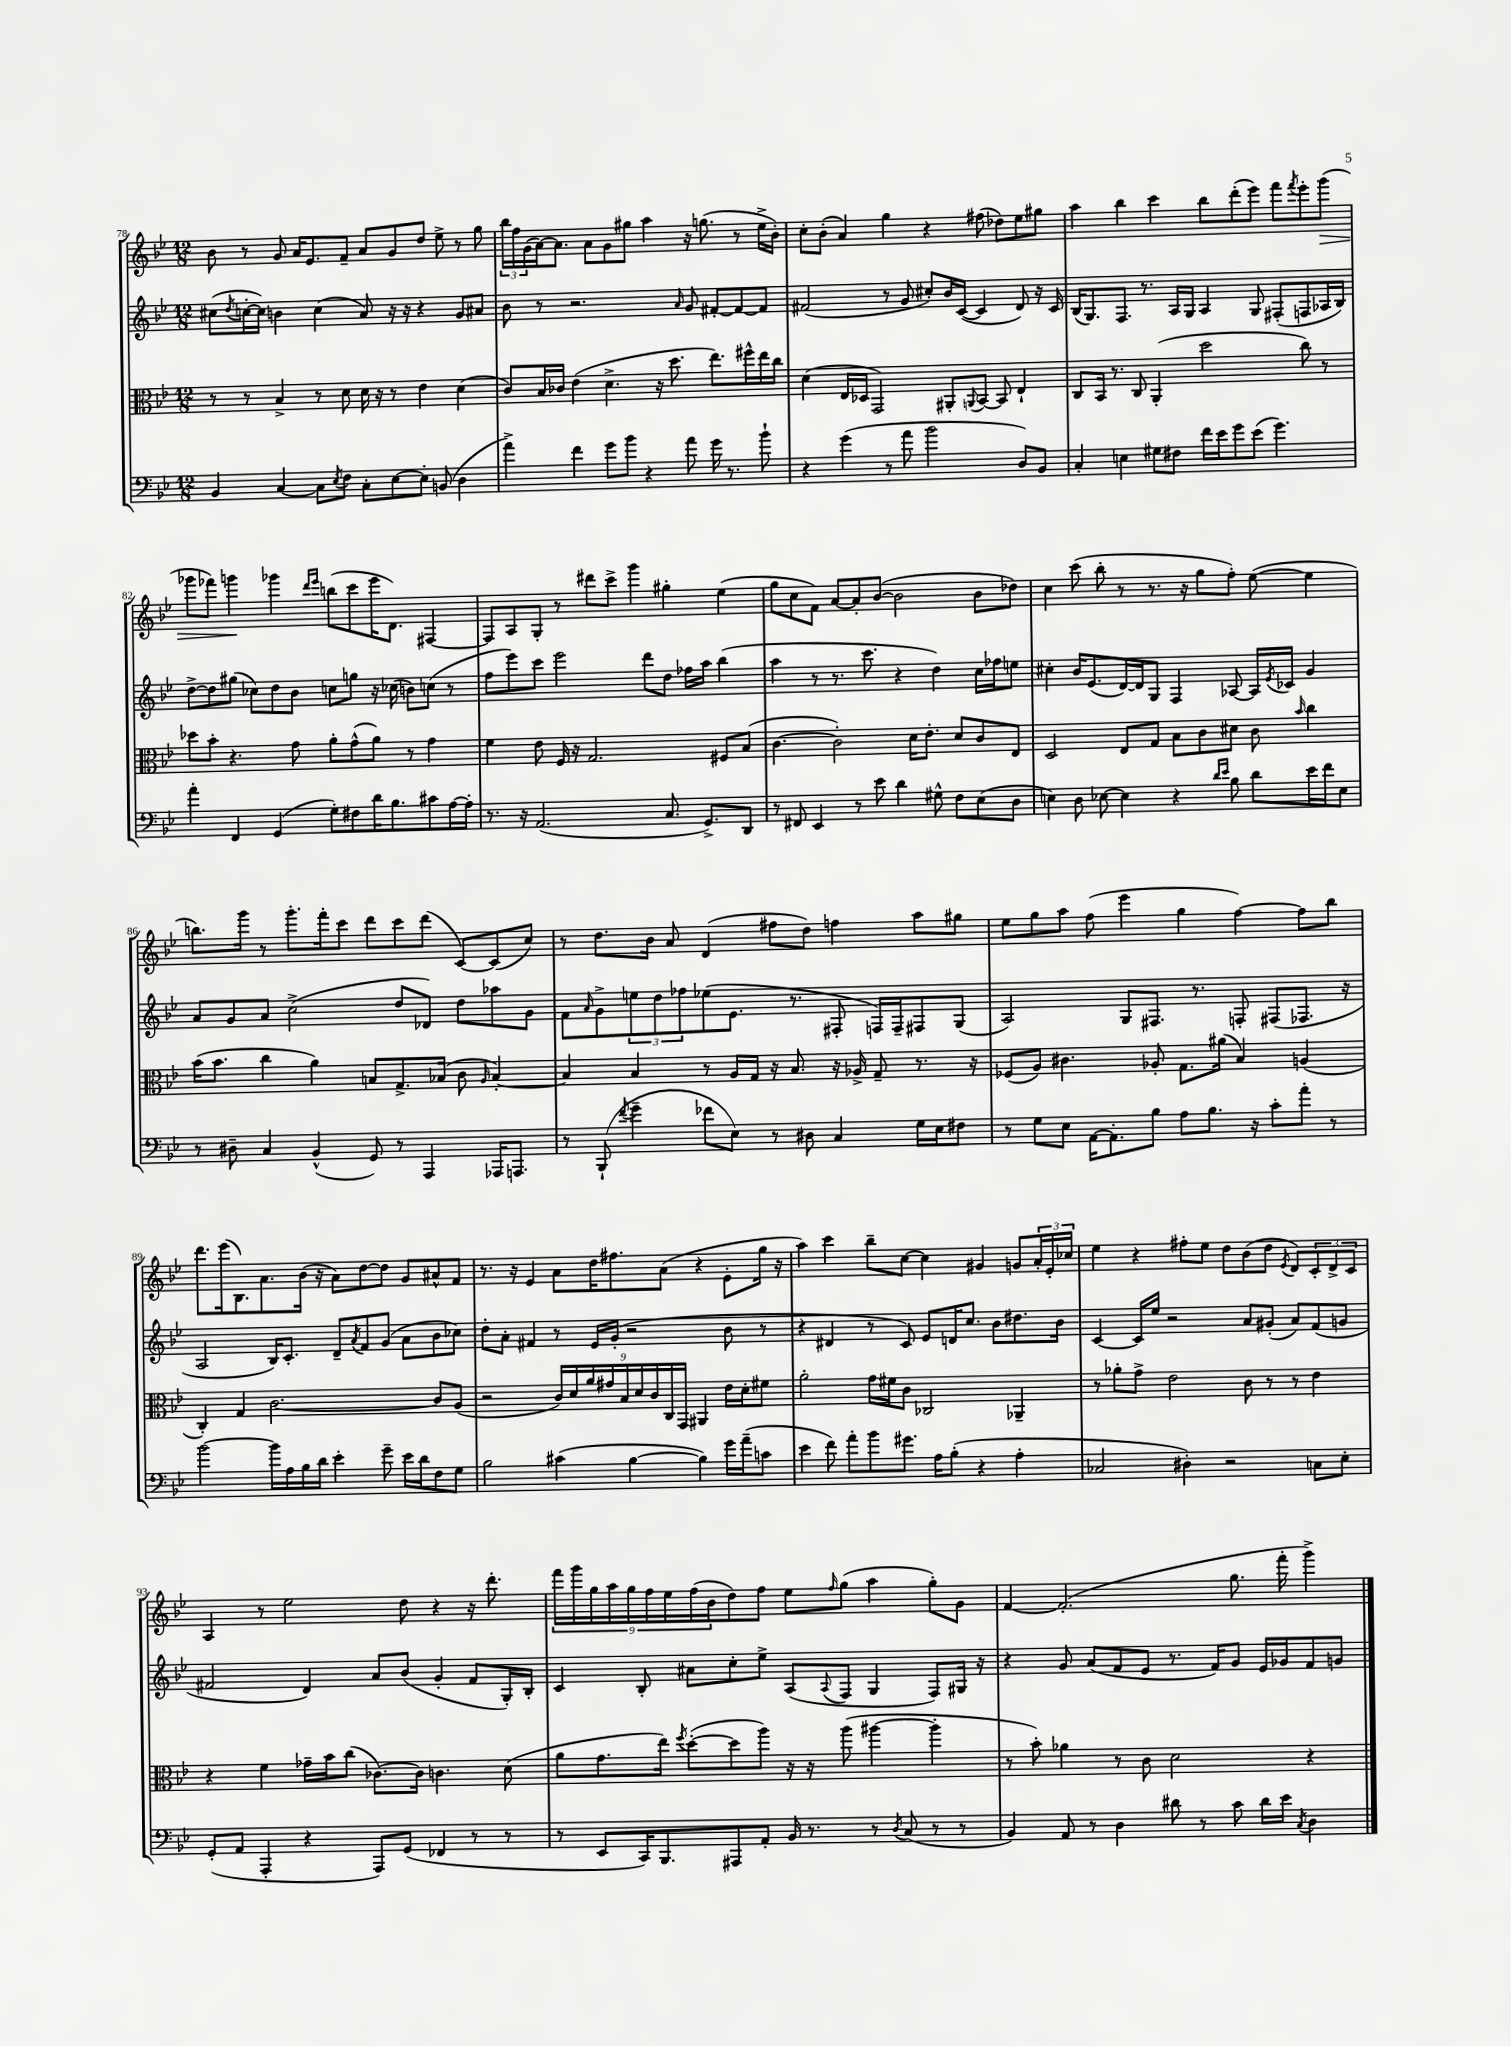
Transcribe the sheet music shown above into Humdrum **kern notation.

**kern	**kern	**kern	**kern
*staff4	*staff3	*staff2	*staff1
*clefF4	*clefC3	*clefG2	*clefG2
*k[b-e-]	*k[b-e-]	*k[b-e-]	*k[b-e-]
*M12/8	*M12/8	*M12/8	*M12/8
4BB-	8r	(8cc#	8b-
.	.	8qdd	.
.	8r	[16cc'	8r
.	.	16cc])	.
[4C	4B-^	4b	8g
.	.	.	16a
.	.	.	8.e-
8C]	8r	(4cc	.
8qE-	.	.	.
8F	8d	.	8f~
8C'	16d	8a)	8a
.	16r	.	.
[8E-	8r	16r	8g
.	.	16r	.
8E-']	4e-	4r	8dd
(8BB	.	.	8ee-^
4D	(4d	8g	8r
.	.	8a#	8gg
=	=	=	=
4a^)	8c)	8b-	24bb-
.	.	.	24ff
.	.	.	(24g
.	16B-	8r	[16a)
.	16c-	.	8.a]
4f	(4e-	2.r	.
.	.	.	8a
8g	4.d^	.	8g
8b-	.	.	8gg#
4r	.	.	4aa
.	16r	.	.
.	8.dd	.	.
.	.	16qqa	.
8a	.	8g	16r
.	.	.	(8.gg
16g	8.ee-)	[8f#'	.
8.r	.	.	.
.	.	8f#_	8r
.	16ff#^^	.	.
8b-`	16ee-	8f#]	16ee-^
.	16cc	.	16b-')
=	=	=	=
4r	(4d	(2f#	8cc'
.	.	.	(8b-'
(4g	16E-	.	4a)
.	16D-	.	.
.	2GG)	.	.
8r	.	8r	4gg
8a	.	8g	.
2b-	.	8cc#')	4r
.	8AA#'	16b-	.
.	.	([16c	.
.	8qqAA	.	.
.	[8BB-	4c]	(8ff#
.	8BB-]	.	8dd-)
8D)	4E-`	8d)	8ee-
8BB-	.	16r	8gg#
.	.	16c	.
=	=	=	=
4C'	8C	(16B-	4aa
.	.	8.G)	.
.	16BB-	.	.
.	8.r	.	.
4E	.	8.F	4bb-
.	8C	.	.
.	.	8.r	.
8G#	(4AA'	.	4ccc
8F#	.	16A	.
.	.	16G	.
16f	2dd	4A	8bb-
16e-	.	.	.
8g	.	.	(8ddd'
(8e-	.	8G	8eee-)
4.g)	.	(8F#'	8fff
.	.	.	8qfff
.	8cc)	8F	8eee-'
.	8r	16A-	(8ggg
.	.	16B-)	.
=	=	=	=
4a'	8dd-	[8dd^	8ggg-
.	8b-'	8dd]	8fff-)
4FF	4.r	(8gg#	4ggg
.	.	8cc-)	.
(4GG	.	8dd	4ggg-
.	8g	8b-	.
.	.	.	16qqddd
.	.	.	16qqeee-
8G')	8a'	8cc	(8bb
8F#	(8g^^	8gg	8ccc
16d	8a)	16r	16eee-
8.B-	.	(16cc-	8.d)
.	8r	8b)	.
8c#	4g	(8cc	[4F#
[16A	.	8r	.
16A']	.	.	.
=	=	=	=
8.r	4f	8ff	8F#]
.	.	8eee-)	8A
16r	.	.	.
(2.AA	8e-	8ccc	8G'
.	16F	2eee-	8r
.	16r	.	.
.	2.G	.	8ddd#
.	.	.	8ccc^
.	.	.	4ggg
.	.	8ddd	.
8.C	.	8dd	4gg#'
.	.	16ff-	.
8.GG^)	.	16aa	.
.	8F#	(4bb-	(4ee-
8DD	(8B-	.	.
=	=	=	=
8r	[4.c	4aa	8gg
8FF#	.	.	8cc
4EE-	.	8r	8f)
.	2c'])	8.r	[8a
8r	.	.	8a']
.	.	8.ccc	.
8e-	.	.	([8b-
4d	.	4r	2b-]
.	16d	.	.
.	8.e-'	.	.
8G#^^	.	4dd)	.
8F	8d	.	.
(8E-	8c	16cc	8b-
.	.	16ff-	.
8D	8E-	8ee	8dd-)
=	=	=	=
4E)	2D	4cc#'	4cc
8D	.	16b-	(8ccc
.	.	(8.e-	.
[8E-	.	.	8bb-'
4E-]	8E-	[16d)	8r
.	.	16d]	.
.	8G	8G	8.r
4r	8B-	4F	.
.	.	.	16r
.	8c	.	8gg
16qqd	.	.	.
16qqe-	.	.	.
8B-	8d#	[8A-	8ff')
8d	8c	16A-]	([8ee-
.	.	8qe-	.
.	.	16c-	.
.	16qqb-	.	.
16e-	4cc	4g	4ee-]
16f	.	.	.
8E-	.	.	.
=	=	=	=
8r	(16b-	8a	8.bb)
.	8.b-	.	.
8D#~	.	8g	.
.	.	.	16ggg
4C	4cc	8a	8r
.	.	(2cc^	8.ggg'
(4BB-^^	4a)	.	.
.	.	.	16fff'
.	.	.	8ccc
8GG)	8B	.	8ddd
8r	8.G^	8dd	8ccc
4AAA	.	8d-)	(8ddd
.	(16B-	.	.
.	8c	8dd	[8c)
.	16qqA	.	.
16AAA-	[4B-')	8aa-	(8c]
8.AAA	.	.	.
.	.	8g	8cc)
=	=	=	=
8r	4B-]	8f	8r
.	.	16qqa	.
(8BBB-`	.	8g^	8.dd
8qf	.	.	.
4g~	4B-	12ee	.
.	.	.	16b-
.	.	12dd	.
.	.	.	8a
.	.	12ff-	.
8f-	8r	(8ee-	(4d
8E-)	16A	8.e-	.
.	16G	.	.
8r	16r	.	8ff#
.	8.B-	8.r	.
8D#	.	.	8dd)
4C	16r	8F#'	4ff
.	16A-^	.	.
.	8G~	16F)	.
.	.	16F~	.
16G	8.r	8F#	8aa
16E-	.	.	.
8F#	.	(8G	8gg#
.	16r	.	.
=	=	=	=
8r	(8F-	2A)	8ee-
8G	8A)	.	8gg
8E-	4.c#	.	8aa
[16AA	.	.	(8ff
8.AA']	.	.	.
.	.	8G	4eee-
8B-	8A-'	8.F#	.
8A	8.G	.	4gg
.	.	8.r	.
8.B-	.	.	.
.	(16a#	.	.
.	4B-)	8F'	[4ff)
16r	.	.	.
8c'	.	(8F#	.
8a'	(4A	8.F-	8ff]
8r	.	.	8bb-
.	.	16r	.
=	=	=	=
[2b-	4C')	2A	8.ddd
.	.	.	(16eee-
.	4G	.	8.B-)
.	.	.	8.a
16b-]	[2.c	16B-)	.
16A	.	8.c'	.
16B-	.	.	(16b-
16d	.	.	16r
4e-'	.	8d~	8a)
.	.	8qa	.
.	.	8f	[8dd
8g~	.	(8g	8dd]
16e-	.	8a	8g
16d	.	.	.
8F	8c]	8b-	8a#^^
8G	(8A	8cc-)	8f
=	=	=	=
2B-	2r	8dd'	8.r
.	.	8a'	.
.	.	.	16r
.	.	4f#	4e-
(4c#	18c)	8r	8a
.	18d	.	.
.	18a	.	.
.	.	16e-	16dd
.	18g#	.	.
.	.	(16g'	8.ff#
.	18B-	.	.
[4B-	.	2r	.
.	18d	.	.
.	18c	.	.
.	.	.	(8a
.	18C	.	.
.	18GG	.	.
4B-])	4AA#	.	4r
16g	16e-	8b-	8e-'
(16a~	16d'	.	.
8c	8f#	8r	16gg
.	.	.	16r
=	=	=	=
4e-	2a'	4r	4aa)
8f)	.	4d#	4ccc
8a'	.	.	.
8b-	16g	8r	8bb-~
.	16f#	.	.
8.g#	8c	8c)	[8cc
.	2C-	8e-	4cc]
16A	.	.	.
(8B-'	.	16d	.
.	.	8.cc	.
4r	.	.	4g#
.	.	8b-	.
4A'	4AA-~	8.dd#	8g
.	.	.	24a'
.	.	.	24e-'
.	.	16b-	.
.	.	.	24cc-
=	=	=	=
2C-	8r	[4c	4ee-
.	8a-'	.	.
.	8g^	16c]	4r
.	.	16ee-	.
.	2e-	2r	.
4D#')	.	.	8ff#'
.	.	.	8ee-
2r	.	.	8dd
.	8c	8a	(8b-
.	8r	(8g#'	8dd
.	.	.	8qe-
.	8r	8a)	8d)
8C	4e-	(8f	12c'
.	.	.	12d^
8E-'	.	8g	.
.	.	.	12c
=	=	=	=
(8GG'	4r	2f#	4A
8AA	.	.	.
4AAA'	4f	.	8r
.	.	.	2ee-
4r	16g-~	4d)	.
.	16b-	.	.
.	(8cc	.	.
8AAA)	[8.c-)	8a	.
(8GG	.	(8b-	8dd
.	16c-]	.	.
4FF-	4.c	4g'	4r
8r	.	8f#	16r
.	.	.	8.ddd'
8r	(8d	16G')	.
.	.	16B-'	.
=	=	=	=
8r	8a	4c	18fff
.	.	.	18ggg
.	.	.	18gg
8EE-	8.g	.	.
.	.	.	18aa
.	.	.	18gg
16CC)	.	8B-'	.
.	.	.	18ff
8.BBB-	16ee-)	.	.
.	.	.	18ee-
.	8qff	.	.
.	([8dd'	8a#	.
.	.	.	(18ff
.	.	.	18b-
8AAA#	8dd]	8cc'	8dd)
8AA'	8aa)	8ee-^	8ff
16BB-	16r	(8A	8ee-
8.r	16r	.	.
.	.	8qqA	16qqff
.	(8aa	8F	(8gg
8r	[4aa#	4G	4aa
8qD	.	.	.
(8C	.	.	.
8r	4aa#']	8F)	8gg')
8r	.	16G#	8g
.	.	16r	.
=	=	=	=
4BB-)	8r	4r	[4f
.	8b-')	.	.
8AA	4a-	8g	(2.f']
8r	.	(8a	.
4D	8r	8f	.
.	8c	8e-	.
8d#	2d	8.r	.
8r	.	.	.
.	.	16f)	.
8c	.	8g	8.gg
16d#	.	16e-	.
16e-	.	16g-	16fff'
8qC	.	.	.
4D	4r	8f	4ggg^)
.	.	8g	.
==	==	==	==
*-	*-	*-	*-
